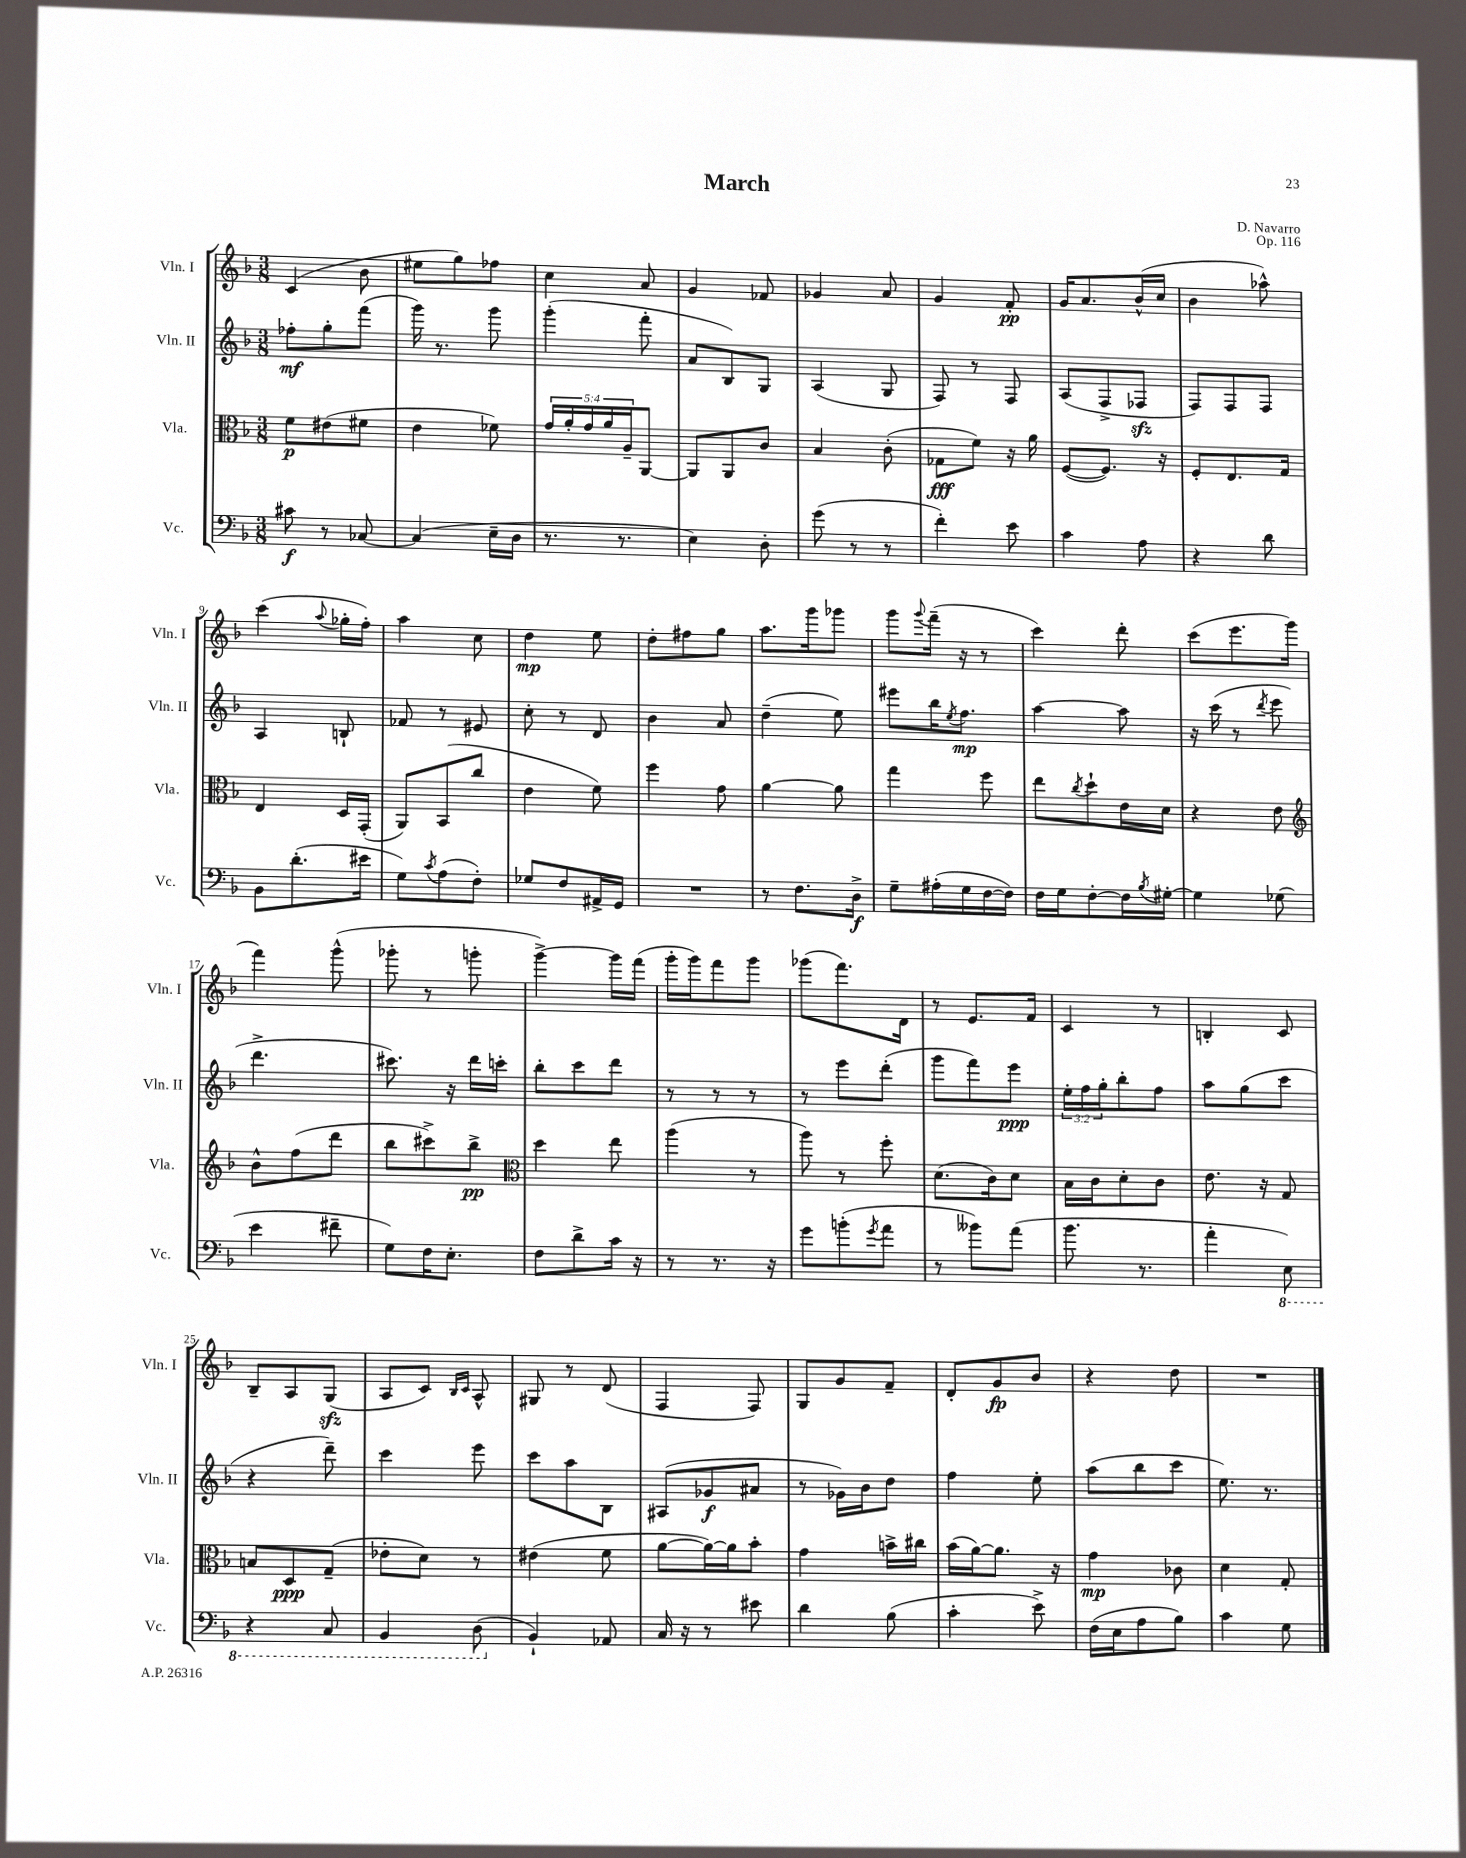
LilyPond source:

\header { title = "March" composer = "D. Navarro" opus = "Op. 116" }
<<
\new StaffGroup <<
\new Staff = "s0" \with { instrumentName = "Vln. I" shortInstrumentName = "Vln. I" } {
    \clef treble \key f \major \numericTimeSignature \time 3/8
    c'4( bes'8 |
    eis''8 g''8) fes''8 |
    c''4 a'8 |
    g'4 fes'8 |
    ges'4 a'8 |
    g'4 f'8-.\pp |
    g'16 a'8. bes'16-^( c''16 |
    bes'4 aes''8-^) |
    c'''4( \appoggiatura { a''8 } ges''16-. f''16-.) |
    a''4 c''8 |
    d''4\mp e''8 |
    d''8-. fis''8 g''8 |
    a''8. g'''16 ges'''8 |
    g'''8 \appoggiatura { g'''8 } f'''16--( r16 r8 |
    c'''4) d'''8-. |
    c'''8( e'''8. g'''16 |
    f'''4) g'''8-^( |
    ges'''8-. r8 g'''8-. |
    g'''4~->) g'''16 f'''16( |
    g'''16-. g'''16) f'''8 g'''8 |
    ges'''8( f'''8.) d'16 |
    r8 e'8. f'16 |
    c'4 r8 |
    b4-. c'8 |
    bes8-- a8 g8\sfz( |
    a8 c'8) \grace { bes16 c'16 } a8-^ |
    gis8 r8 d'8( |
    f4 f8) |
    g8 g'8 f'8-- |
    d'8-. g'8\fp bes'8 |
    r4 d''8 |
    R4. \bar "|." |
}
\new Staff = "s1" \with { instrumentName = "Vln. II" shortInstrumentName = "Vln. II" } {
    \clef treble \key f \major \numericTimeSignature \time 3/8 \override Staff.TupletNumber.text = #tuplet-number::calc-fraction-text
    fes''8-.\mf g''8-. f'''8( |
    g'''16) r8. g'''8 |
    g'''4-.( f'''8-. |
    a'8 bes8) g8 |
    a4( g8 |
    f8) r8 f8 |
    a8( f8-> fes8\sfz |
    f8) f8 f8 |
    a4 b8-! |
    fes'8 r8 eis'8 |
    c''8-. r8 d'8 |
    bes'4 a'8 |
    d''4--( e''8) |
    eis'''8 bes''16 \acciaccatura { e''8 } f''8.\mp |
    a''4~ a''8 |
    r16 c'''16( r8 \acciaccatura { d'''8 } e'''8 |
    d'''4.-> |
    cis'''8.) r16 d'''16 c'''16-. |
    bes''8-. c'''8 d'''8 |
    r8 r8 r8 |
    r8 e'''8 d'''8-.( |
    g'''8 f'''8) e'''8\ppp |
    \tuplet 3/2 { e''16-. f''16 g''16-. } bes''8-. f''8 |
    a''8 g''8( c'''8 |
    r4 d'''8--) |
    c'''4 e'''8 |
    c'''8 a''8 bes8 |
    ais8( ges'8\f ais'8 |
    r8 ges'16) bes'16 d''8 |
    f''4 e''8-. |
    a''8( bes''8 c'''8 |
    e''8.) r8. \bar "|." |
}
\new Staff = "s2" \with { instrumentName = "Vla." shortInstrumentName = "Vla." } {
    \clef alto \key f \major \numericTimeSignature \time 3/8 \override Staff.TupletNumber.text = #tuplet-number::calc-fraction-text
    f'8\p eis'8( fis'8 |
    e'4 fes'8) |
    \tuplet 5/4 { g'16 a'16-. g'16 a'16 a16-- } a,8~ |
    a,8 a,8 c'8 |
    bes4 c'8-.( |
    ges8\fff f'8) r16 a'16 |
    f8~( f8.) r16 |
    f8-. e8. g16 |
    e4 d16 g,16-.( |
    a,8) bes,8( c''8 |
    e'4 f'8) |
    f''4 g'8 |
    a'4~ a'8 |
    g''4 f''8 |
    e''8 \acciaccatura { c''8 } d''8-! e'16 d'16 |
    r4 e'8 |
    \clef treble bes'8-^ f''8( d'''8 |
    bes''8 cis'''8->) bes''8->\pp |
    \clef alto d''4 e''8 |
    a''4( r8 |
    a''8) r8 f''8-. |
    d'8.( c'16) d'8 |
    bes16 c'16 d'8-. c'8 |
    e'8. r16 g8 |
    b8 d8\ppp g8--( |
    ees'8-. d'8) r8 |
    eis'4( f'8 |
    a'8~ a'16~) a'16 bes'8-. |
    g'4 b'16-> cis''16 |
    bes'16( a'16~) a'8. r16 |
    g'4\mp ces'8 |
    d'4 g8-. \bar "|." |
}
\new Staff = "s3" \with { instrumentName = "Vc." shortInstrumentName = "Vc." } {
    \clef bass \key f \major \numericTimeSignature \time 3/8
    cis'8\f r8 ces8~ |
    ces4( e16-- d16 |
    r8. r8. |
    e4) d8-. |
    g'8( r8 r8 |
    f'4-.) e'8 |
    c'4 a8 |
    r4 d'8 |
    bes,8 d'8.-.( eis'16 |
    g8) \acciaccatura { c'8 } a8( f8-.) |
    ges8 f8 ais,16-> g,16 |
    R4. |
    r8 f8. d16->\f |
    g8-- ais16-.( g16 f16~ f16) |
    f16 g16 f8~-. f16 \acciaccatura { bes8 } gis16~-. |
    gis4 ges8( |
    e'4 fis'8-- |
    g8) f16 e8.-. |
    f8 d'8-> c'16 r16 |
    r8 r8. r16 |
    g'8 b'8-.( \acciaccatura { g'8 } a'8 |
    r8 beses'8) a'8( |
    bes'8. r8. |
    a'4-. \ottava #-1 e,8) |
    r4 c,8 |
    bes,,4 d,8( \ottava #0 |
    bes,4-!) aes,8 |
    c16 r16 r8 eis'8 |
    d'4 bes8( |
    c'4-. e'8->) |
    f16( e16 a8 bes8) |
    c'4 g8 \bar "|." |
}
>>
>>
